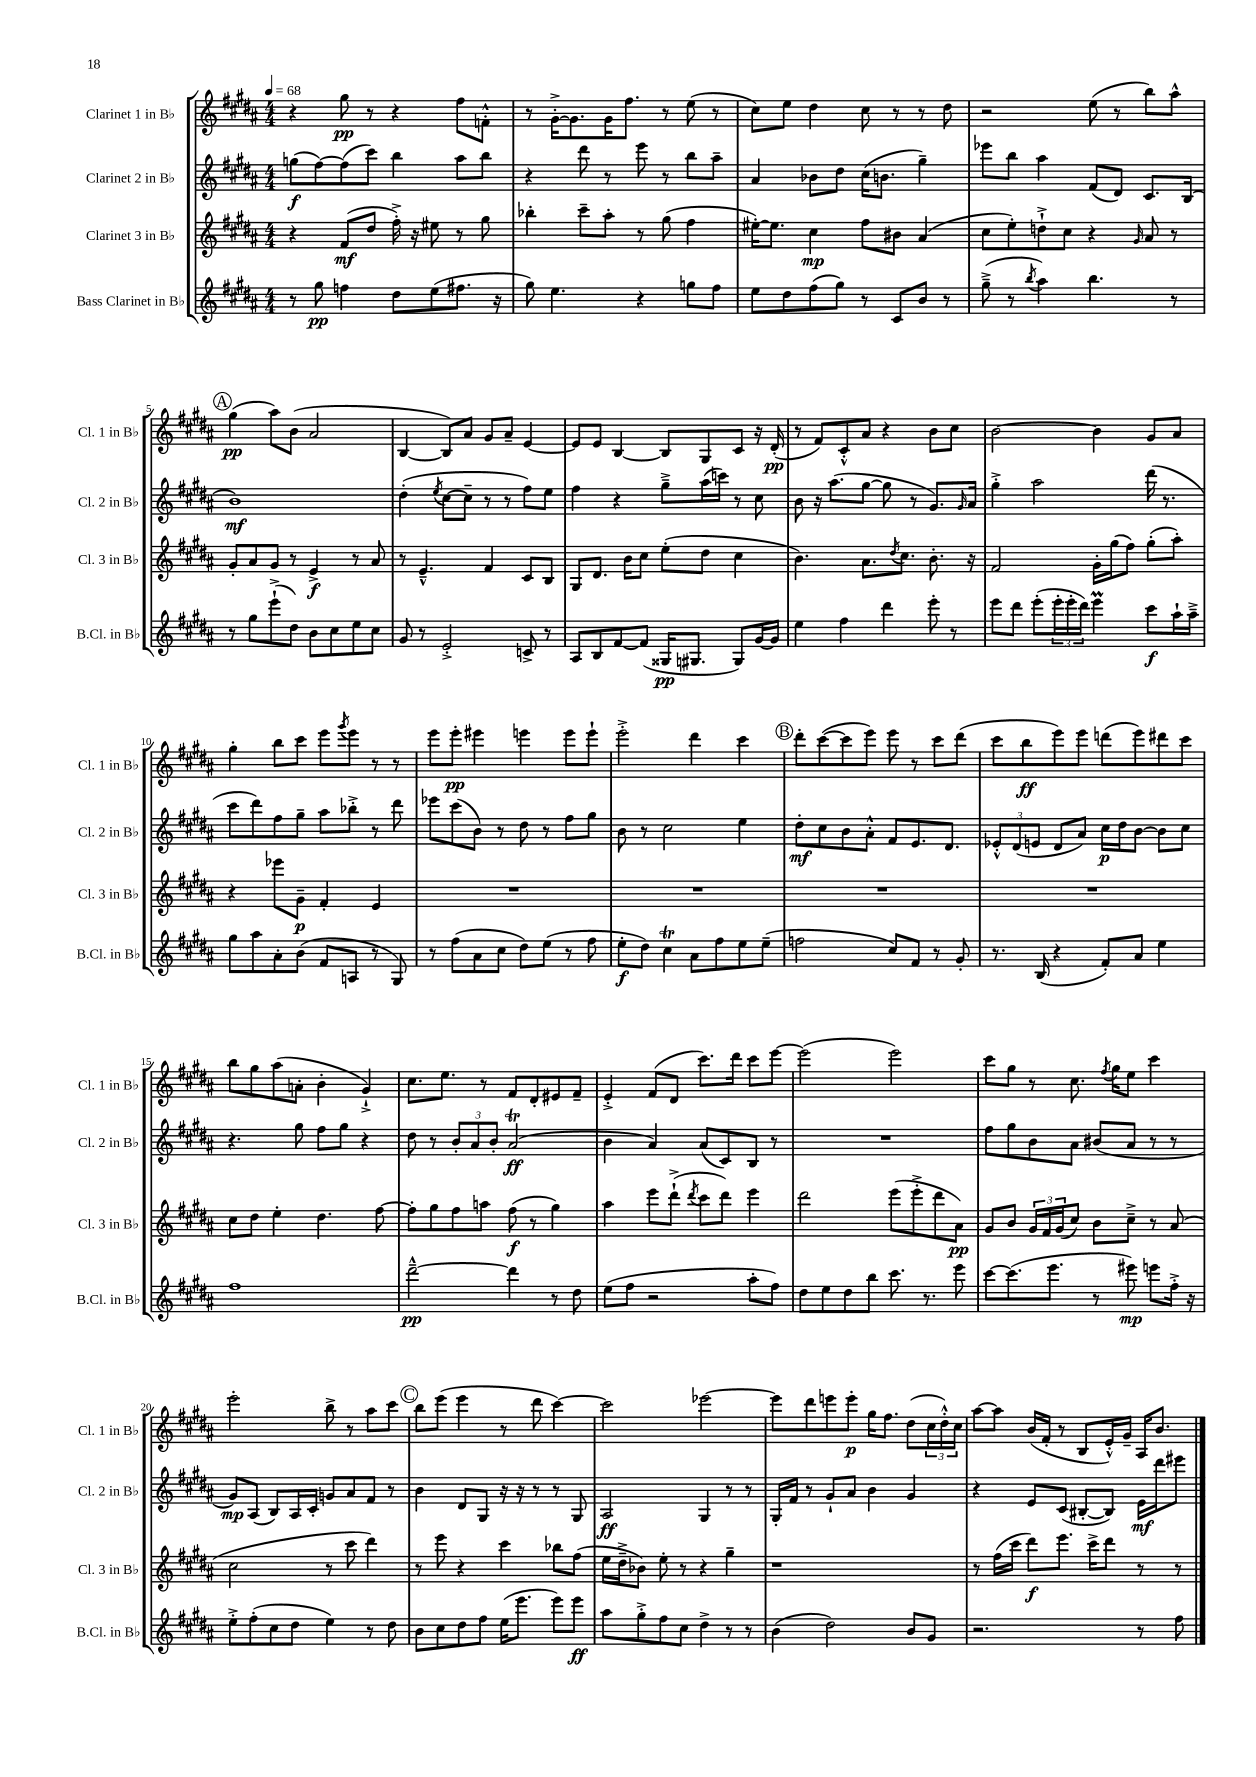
<<
\new StaffGroup <<
\new Staff = "s0" \with { instrumentName = "Clarinet 1 in Bb" shortInstrumentName = "Cl. 1 in Bb" } {
    \clef treble \key b \major \numericTimeSignature \time 4/4 \tempo 4 = 68
    r4 gis''8\pp r8 r4 fis''8 f'8-.-^ |
    r8 gis'16~-.-> gis'8. gis'16 fis''8. r8 e''8( r8 |
    cis''8) e''8 dis''4 cis''8 r8 r8 dis''8 |
    r2 e''8( r8 b''8) ais''8-^ |
    \mark \markup { \circle "A" } gis''4\pp( ais''8) b'8( ais'2 |
    b4~ b8) ais'8 gis'8 ais'8-- e'4~ |
    e'8 e'8 b4~ b8 gis8 cis'8 r16 dis'16-.\pp( |
    r8 fis'8) cis'8-.-^ ais'8 r4 b'8 cis''8 |
    b'2~ b'4 gis'8 ais'8 |
    gis''4-. b''8 cis'''8 e'''8 \acciaccatura { gis'''8 } e'''8 r8 r8 |
    e'''8 e'''8-.\pp eis'''4 e'''4 e'''8 e'''8-! |
    e'''2-.-> dis'''4 cis'''4 |
    \mark \markup { \circle "B" } dis'''8-. cis'''8~( cis'''8 e'''8) e'''8 r8 cis'''8 dis'''8( |
    cis'''8 b''8\ff e'''8) e'''8 d'''8( e'''8) dis'''8 cis'''8 |
    b''8 gis''8 ais''8( a'8-. b'4-. gis'4-!->) |
    cis''8. e''8. r8 fis'8 dis'8-. eis'8 fis'8-- |
    e'4-.-> fis'8( dis'8 cis'''8.) dis'''16 cis'''8 e'''8~ |
    e'''2( e'''2) |
    cis'''8 gis''8 r8 cis''8. \acciaccatura { fis''8 } gis''16 e''8 cis'''4 |
    e'''2-. b''8-> r8 ais''8 cis'''8 |
    \mark \markup { \circle "C" } b''8 e'''8( e'''4 r8 dis'''8 cis'''4~) |
    cis'''2 ees'''2~ |
    ees'''8 dis'''8 e'''8 e'''8-.\p gis''16 fis''8. dis''8( \tuplet 3/2 { cis''16 dis''16-.-^) cis''16 } |
    ais''8~ ais''8 b'16( fis'16-. r8 b8 e'16-.-^) gis'16-- ais16 b'8. \bar "|." |
}
\new Staff = "s1" \with { instrumentName = "Clarinet 2 in Bb" shortInstrumentName = "Cl. 2 in Bb" } {
    \clef treble \key b \major \numericTimeSignature \time 4/4
    g''8\f( fis''8~) fis''8( cis'''8) b''4 ais''8 b''8 |
    r4 dis'''8 r8 e'''8 r8 b''8 ais''8-- |
    ais'4 bes'8 dis''8 cis''16( b'8. gis''4--) |
    ees'''8 b''8 ais''4 fis'8( dis'8) cis'8. b16( |
    \mark \markup { \circle "A" } b'1\mf) |
    dis''4-.( \acciaccatura { e''8 } cis''8~ cis''8-- r8 r8 fis''8) e''8 |
    fis''4 r4 gis''8---> ais''16( c'''16) r8 cis''8 |
    b'8 r16 ais''8.( gis''8~ gis''8 r8 gis'8.) \grace { gis'16 } ais'16 |
    gis''4-.-> ais''2 dis'''16( r8. |
    cis'''8 dis'''8) fis''8 gis''8-- ais''8 bes''8-.-> r8 dis'''8 |
    ees'''8 cis'''8( b'8) r8 dis''8 r8 fis''8 gis''8 |
    b'8 r8 cis''2 e''4 |
    \mark \markup { \circle "B" } dis''8-.\mf cis''8 b'8 ais'8-.-^ fis'8 e'8. dis'8. |
    \tuplet 3/2 { ees'8-.-^ dis'8( e'8 } dis'8 ais'8) cis''16\p dis''16 b'8~ b'8 cis''8 |
    r4. gis''8 fis''8 gis''8 r4 |
    dis''8 r8 \tuplet 3/2 { b'8-. ais'8 b'8-. } ais'2\trill\ff( |
    b'4 ais'4) ais'8( cis'8) b8 r8 |
    R1 |
    fis''8 gis''8 b'8 ais'8 bis'8( ais'8 r8 r8 |
    gis'8\mp) ais8( b8) ais16 cis'16-. g'8 ais'8 fis'8 r8 |
    \mark \markup { \circle "C" } b'4 dis'8 gis8 r16 r16 r8 r8 gis8 |
    ais2\ff gis4 r8 r8 |
    gis16-. fis'16 r8 gis'8-! ais'8 b'4 gis'4 |
    r4 e'8 cis'8( bis8~-. bis8) e'16\mf dis'''16 eis'''8 \bar "|." |
}
\new Staff = "s2" \with { instrumentName = "Clarinet 3 in Bb" shortInstrumentName = "Cl. 3 in Bb" } {
    \clef treble \key b \major \numericTimeSignature \time 4/4
    r4 fis'8\mf( dis''8 fis''16-.->) r16 eis''8 r8 gis''8 |
    bes''4-. cis'''8-- ais''8-. r8 gis''8( fis''4 |
    eis''16~-.) eis''8. cis''4\mp fis''8 bis'8 ais'4( |
    cis''8 e''8-.) d''8-!-> cis''8 r4 \grace { gis'16 } ais'8 r8 |
    \mark \markup { \circle "A" } gis'8-. ais'8 gis'8 r8 e'4->\f r8 ais'8 |
    r8 e'4.---^ fis'4 cis'8 b8 |
    gis8 dis'8. b'16 cis''8 e''8-.( dis''8 cis''4 |
    b'4.) ais'8. \acciaccatura { dis''8 } cis''8. b'8.-. r16 |
    fis'2 gis'16-. gis''16( fis''8) gis''8-.( ais''8-.) |
    r4 ees'''8 gis'8--\p fis'4-. e'4 |
    R1 |
    R1 |
    \mark \markup { \circle "B" } R1 |
    R1 |
    cis''8 dis''8 e''4-. dis''4. fis''8~ |
    fis''8-. gis''8 fis''8 a''8 fis''8\f( r8 gis''4) |
    ais''4 e'''8 dis'''8-!->( \acciaccatura { dis'''8 } cis'''8 dis'''8) e'''4 |
    dis'''2 e'''8( e'''8-.-> dis'''8 ais'8\pp) |
    gis'8 b'8 \tuplet 3/2 { gis'16 fis'16 gis'16( } cis''8) b'8 cis''8---> r8 ais'8( |
    cis''2 r8 cis'''8 dis'''4) |
    \mark \markup { \circle "C" } r8 e'''8 r4 cis'''4 bes''8 fis''8( |
    e''16 dis''16---> bes'8) e''8-. r8 r4 gis''4-- |
    r1 |
    r8 fis''16( cis'''16 dis'''8\f) e'''8. cis'''16-> dis'''8 r8 r8 \bar "|." |
}
\new Staff = "s3" \with { instrumentName = "Bass Clarinet in Bb" shortInstrumentName = "B.Cl. in Bb" } {
    \clef treble \key b \major \numericTimeSignature \time 4/4
    r8 gis''8\pp f''4 dis''8 e''8( fis''8. r16 |
    gis''8) e''4. r4 g''8 fis''8 |
    e''8 dis''8 fis''8( gis''8) r8 cis'8 b'8 r8 |
    gis''8--->( r8 \acciaccatura { b''8 } ais''4) b''4. r8 |
    \mark \markup { \circle "A" } r8 gis''8 e'''8-!->( dis''8) b'8 cis''8 e''8 cis''8 |
    gis'8 r8 e'2-.-> c'8-> r8 |
    ais8 b8 fis'8~ fis'8( gisis16\pp gis8. gis8) gis'16~ gis'16 |
    e''4 fis''4 dis'''4 e'''8-. r8 |
    e'''8 dis'''8 e'''8-.( \tuplet 3/2 { e'''16-. e'''16-. dis'''16) } e'''4\prall cis'''8\f ais''16-! ais''16---> |
    gis''8 ais''8 ais'8-. b'8( fis'8 a8 r8 gis8) |
    r8 fis''8( ais'8 cis''8 dis''8) e''8( r8 fis''8 |
    e''8-.\f dis''8) cis''4\trill ais'8 fis''8 e''8 e''8--( |
    \mark \markup { \circle "B" } f''2 cis''8) fis'8 r8 gis'8-. |
    r8. b16( r4 fis'8-.) ais'8 e''4 |
    fis''1 |
    dis'''2~---^\pp dis'''4 r8 dis''8 |
    e''8( fis''8 r2 ais''8-. fis''8) |
    dis''8 e''8 dis''8 b''8 cis'''8. r8. e'''8 |
    cis'''8~ cis'''8.( e'''8. r8 eis'''8\mp) e'''8 fis''16-.-> r16 |
    e''8-.-> fis''8-.( cis''8 dis''8 e''4) r8 dis''8 |
    \mark \markup { \circle "C" } b'8 cis''8 dis''8 fis''8 e''16( e'''8. e'''8) e'''8\ff |
    ais''8 gis''8-.-> fis''8 cis''8 dis''4-> r8 r8 |
    b'4( dis''2) b'8 gis'8 |
    r2. r8 fis''8 \bar "|." |
}
>>
>>
